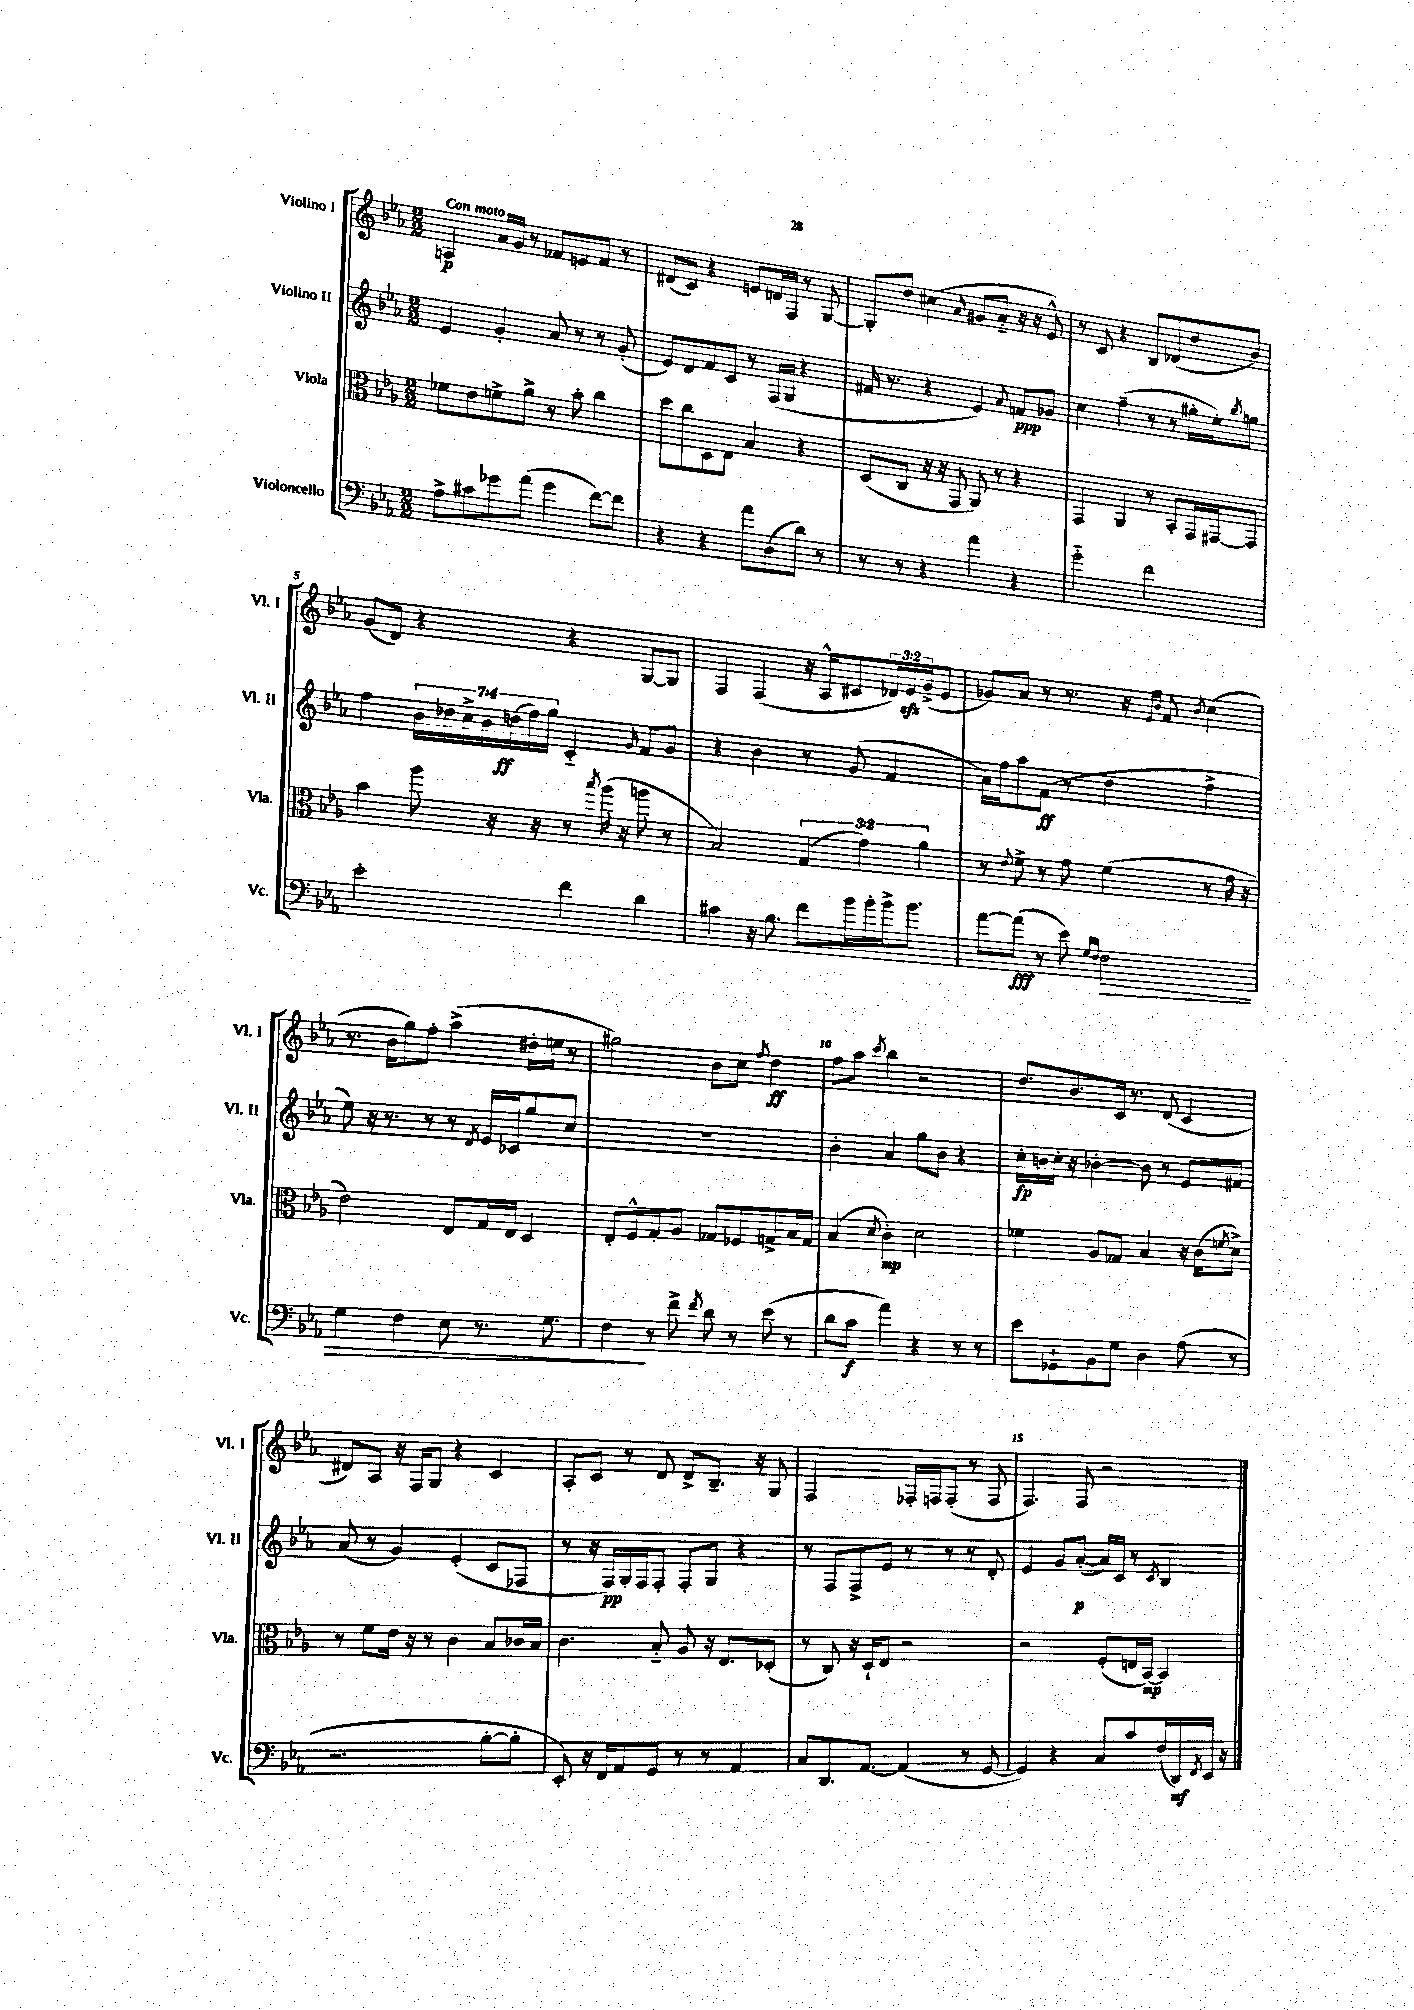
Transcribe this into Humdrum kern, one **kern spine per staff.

**kern	**dynam	**kern	**dynam	**kern	**dynam	**kern	**dynam
*part4	*part4	*part3	*part3	*part2	*part2	*part1	*part1
*staff4	*staff4	*staff3	*staff3	*staff2	*staff2	*staff1	*staff1
*I"Violoncello	*	*I"Viola	*	*I"Violino II	*	*I"Violino I	*
*I'Vc.	*	*I'Vla.	*	*I'Vl. II	*	*I'Vl. I	*
*clefF4	*	*clefC3	*	*clefG2	*	*clefG2	*
*k[b-e-a-]	*	*k[b-e-a-]	*	*k[b-e-a-]	*	*k[b-e-a-]	*
*M2/2	*	*M2/2	*	*M2/2	*	*M2/2	*
=1	=1	=1	=1	=1	=1	=1	=1
!	!	!	!	!	!	!LO:TX:a:B:t=Con moto	!
8A-^\L	.	8f-X\L	.	4e-/	.	4An/	p
8c#X\	.	8e-\	.	.	.	.	.
8g-X\	.	8fn^\	.	4g'/	.	16a-/LL	.
.	.	.	.	.	.	16g/JJ	.
(8a-\J	.	8a-^\J	.	.	.	8r	.
4g-\	.	8r	.	8a-/	.	8f-X/L	.
.	.	8b-'\	.	8r	.	8en/	.
[8f\L)	.	4cc\	.	8r	.	8f-/J	.
8f\J]	.	.	.	(8g'/	.	8r	.
=2	=2	=2	=2	=2	=2	=2	=2
4r	.	8dd\L	.	8e-/L)	.	(8d#X/L	.
.	.	8cc\	.	8d/	.	8c/J)	.
4r	.	8D\	.	8f/	.	4r	.
.	.	8E-\J	.	8c/J	.	.	.
8a-\L	.	4B-/	.	8r	.	8en/L	.
(8D\	.	.	.	(16F/LL	.	16dn/L	.
.	.	.	.	16G/JJ	.	16F/JJ	.
8d\J)	.	4r	.	4r	.	8r	.
8r	.	.	.	.	.	[8G/	.
=3	=3	=3	=3	=3	=3	=3	=3
8r	.	(8D/L	.	16f#X/	.	8G'/L]	.
.	.	.	.	8.r	.	.	.
8r	.	8C/J	.	.	.	8dd/J	.
4r	.	16r	.	4r	.	(4cc#X\	.
.	.	16r	.	.	.	.	.
.	.	8GG/	.	.	.	.	.
.	.	.	.	.	.	16qqa-/	.
4a-\	.	8AA-/)	.	4e-/)	.	8g#X/L	.
.	.	8r	.	.	.	8a-/J	.
.	.	.	.	8qqa-/	.	.	.
4r	.	4r	.	8fn/L	ppp	16r	.
.	.	.	.	.	.	16r	.
.	.	.	.	8g-X/J	.	8e-^^/)	.
=4	=4	=4	=4	=4	=4	=4	=4
2g\	.	4GG/	.	4cc\	.	8r	.
.	.	.	.	.	.	8c/	.
.	.	4AA-/	.	(4ff~\	.	4r	.
2f\	.	8r	.	8r	.	8B-/L	.
.	.	8BB-'/L	.	8r	.	(8d-X/	.
.	.	16GG/L	.	16gg#X'\LL	.	8dd/	.
.	.	[16GG#X/J	.	16ee-'\J)	.	.	.
.	.	.	.	8qbb-/	.	.	.
.	.	8GG#/J]	.	8ggn\J	.	8b-/J)	.
!!LO:LB:g=z
=5	=5	=5	=5	=5	=5	=5	=5
2e-'\	.	4b-\	.	4ff\	.	(8g/L	.
.	.	.	.	.	.	8d/J)	.
.	.	8aa-\	.	28b-\LL	.	4r	.
.	.	.	.	28dd-X\	.	.	.
.	.	.	.	28cc^\	.	.	.
.	.	.	.	28b-\	.	.	.
.	.	16r	.	.	.	.	.
.	.	.	.	(28ddn\	ff	.	.
.	.	.	.	28ff\)	.	.	.
.	.	16r	.	.	.	.	.
.	.	.	.	28gg\JJ	.	.	.
4f\	.	8r	.	4c/	.	4r	.
.	.	8qbb-/	.	.	.	.	.
.	.	(16aa-\	.	.	.	.	.
.	.	16r	.	.	.	.	.
.	.	.	.	16qqg/	.	.	.
4d\	.	8aan\	.	8f/L	.	[8G/L	.
.	.	8r	.	8g/J	.	8G/J]	.
=6	=6	=6	=6	=6	=6	=6	=6
4c#X\	.	2B-/)	.	4r	.	4F/	.
16r	.	.	.	4b-\	.	(4F/	.
8.B-\	.	.	.	.	.	.	.
8f\L	.	(6G/	.	8r	.	16r	.
.	.	.	.	.	.	16A-^^/KL	.
16b-\L	.	.	.	(8g/	.	8c#X/	.
.	.	6g\)	.	.	.	.	.
16b-'\	.	.	.	.	.	.	.
16b-^\J	.	.	.	4f/	.	24d-X/L)	.
.	.	.	.	.	.	24e-zz/	.
8.b-\J	.	.	.	.	.	.	.
.	.	6a-\	.	.	.	(24g^/J	.
.	.	.	.	.	.	8e-/J	.
=7	=7	=7	=7	=7	=7	=7	=7
[8a-\L	.	8r	.	16a-\LL)	.	8g-X/L)	.
.	.	.	.	16ff\J	.	.	.
.	.	8qqe-/	.	.	.	.	.
(8a-\J]	fff	8f^\	.	8aa-\	.	8a-/J	.
8r	.	8r	.	(8f\J	ff	8r	.
8e-\)	.	8g\	.	8r	.	8.r	.
16qqG/LL	.	.	.	.	.	.	.
16qqF/JJ	.	.	.	.	.	.	.
!	!LO:HP:b	!	!	!	!	!	!
2F\	>	(4f\	.	4dd\	.	.	.
.	.	.	.	.	.	16r	.
.	.	.	.	.	.	16qqe-/LL	.
.	.	.	.	.	.	16qqb-/JJ	.
.	.	.	.	.	.	8f/	.
.	.	.	.	.	.	8qb-/	.
.	.	8r	.	4ff^\	.	(4cc\	.
.	.	16g\	.	.	.	.	.
.	.	16r	.	.	.	.	.
!!LO:LB:g=z
=8	=8	=8	=8	=8	=8	=8	=8
4G\	.	2e-\)	.	8ee-\)	.	8.r	.
.	.	.	.	16r	.	.	.
.	.	.	.	8.r	.	16b-\KL	.
4F\	.	.	.	.	.	8gg\)	.
.	.	.	.	8r	.	8ff'\J	.
8E-\	.	8E-/L	.	8r	.	(4aa-^\	.
.	.	.	.	8qd/	.	.	.
8.r	.	16G/L	.	16e-/LL	.	.	.
.	.	16E-/JJ	.	16c-X/J	.	.	.
.	.	4D/	.	8gg/	.	16dd#X'\LL	.
8.G\	.	.	.	.	.	16een\JJ	.
.	.	.	.	8cc/J	.	8r	.
=9	=9	=9	=9	=9	=9	=9	=9
4F\	.	8E-'/L	.	1r	.	2gg#X\)	.
.	.	8F^^/	.	.	.	.	.
8r	]	8G'/	.	.	.	.	.
8f^\	.	8A-/J	.	.	.	.	.
8qf/	.	.	.	.	.	.	.
8d\	.	8G-X/L	.	.	.	8b-\L	.
8r	.	8F-X/	.	.	.	8cc\J	.
.	.	.	.	.	.	8qff/	.
(8e-\	.	8Gn^/	.	.	.	4dd\	ff
8r	.	16B-/L	.	.	.	.	.
.	.	16G/JJ	.	.	.	.	.
=10	=10	=10	=10	=10	=10	=10	=10
8d\L	.	(4B-/	.	4b-'\	.	8ff\L	.
8c\J	f	.	.	.	.	8aa-\J	.
.	.	8qd/	.	.	.	8qccc/	.
4a-\)	.	4c'\)	mp	4a-/	.	4bb-\	.
4r	.	2d\	.	8gg\L	.	2r	.
.	.	.	.	8b-\J	.	.	.
8r	.	.	.	4r	.	.	.
8r	.	.	.	.	.	.	.
=11	=11	=11	=11	=11	=11	=11	=11
8e-\L	.	4f-X\	.	16cc'\LL	fp	8.dd/L	.
.	.	.	.	16bn\	.	.	.
8GG-X`\	.	.	.	16cc'\JJ	.	.	.
.	.	.	.	16r	.	8.b-/	.
8BB-\	.	8A-/L	.	[4b-X'\	.	.	.
8G\J	.	8G-X/J	.	.	.	16c/Jk	.
.	.	.	.	.	.	8.r	.
4D\	.	4B-/	.	8b-\]	.	.	.
.	.	.	.	8r	.	(8d/	.
(8A-\	.	16r	.	8e-/L	.	4c/	.
.	.	(16c\KL	.	.	.	.	.
.	.	8qfn/	.	.	.	.	.
8r	.	8d^\J)	.	8f#X/J	.	.	.
!!LO:LB:g=z
=12	=12	=12	=12	=12	=12	=12	=12
2.r	.	8r	.	(8a-/	.	8d#X/L)	.
.	.	8f\L	.	8r	.	8A-/J	.
.	.	16e-\Jk	.	4g/)	.	16r	.
.	.	16r	.	.	.	16F/KL	.
.	.	8r	.	.	.	8G/J	.
.	.	4c\	.	(4e-'/	.	4r	.
[8B-'\L	.	8B-/L	.	8c/L	.	4c/	.
8B-'\J]	.	16c-X/L	.	8F-X/J	.	.	.
.	.	16B-/JJ	.	.	.	.	.
=13	=13	=13	=13	=13	=13	=13	=13
8EE-'/)	.	4.c\	.	8r	.	8A-'/L	.
16r	.	.	.	16r	.	8c/J	.
16FF/KL	.	.	.	16F/LL)	pp	.	.
8AA-/	.	.	.	16G'/	.	8r	.
.	.	.	.	16F/J	.	.	.
8GG/J	.	8B-/	.	8F'/J	.	8d/	.
8r	.	8A-/	.	8F'/L	.	8d^/L	.
8r	.	16r	.	8G/J	.	8.B-~/J	.
.	.	8.E-/L	.	.	.	.	.
4AA-/	.	.	.	4r	.	.	.
.	.	.	.	.	.	16r	.
.	.	(8D-X'/J	.	.	.	8G/	.
=14	=14	=14	=14	=14	=14	=14	=14
8C/L	.	8r	.	8r	.	2F/	.
8.DD/	.	8C/)	.	8F/L	.	.	.
.	.	16r	.	8F^/	.	.	.
[8.AA-/J	.	16D`/KL	.	.	.	.	.
.	.	8E-/J	.	8e-/J	.	.	.
(4AA-/]	.	2r	.	8r	.	16F-X'/LL	.
.	.	.	.	.	.	16Fn/J	.
.	.	.	.	8r	.	(8F'/J	.
8r	.	.	.	8r	.	8r	.
[8GG/	.	.	.	8d'/	.	8F/	.
=15	=15	=15	=15	=15	=15	=15	=15
4GG/])	.	2r	.	4e-/	.	4.F/)	.
4r	.	.	.	8g/L	.	.	.
.	.	.	.	([8a-'/J	p	8F/	.
8C/L	.	(8F'/L	.	16a-/LL])	.	2r	.
.	.	.	.	16c/JJ	.	.	.
8c/	.	16En/L	.	8r	.	.	.
.	.	[16BB-/JJ)	mp	.	.	.	.
.	.	.	.	8qc/	.	.	.
(16F/L	.	4BB-/]	.	4B-/	.	.	.
16DD/)	mf	.	.	.	.	.	.
8qFF/	.	.	.	.	.	.	.
16EE-/JJ	.	.	.	.	.	.	.
16r	.	.	.	.	.	.	.
==	==	==	==	==	==	==	==
*-	*-	*-	*-	*-	*-	*-	*-
